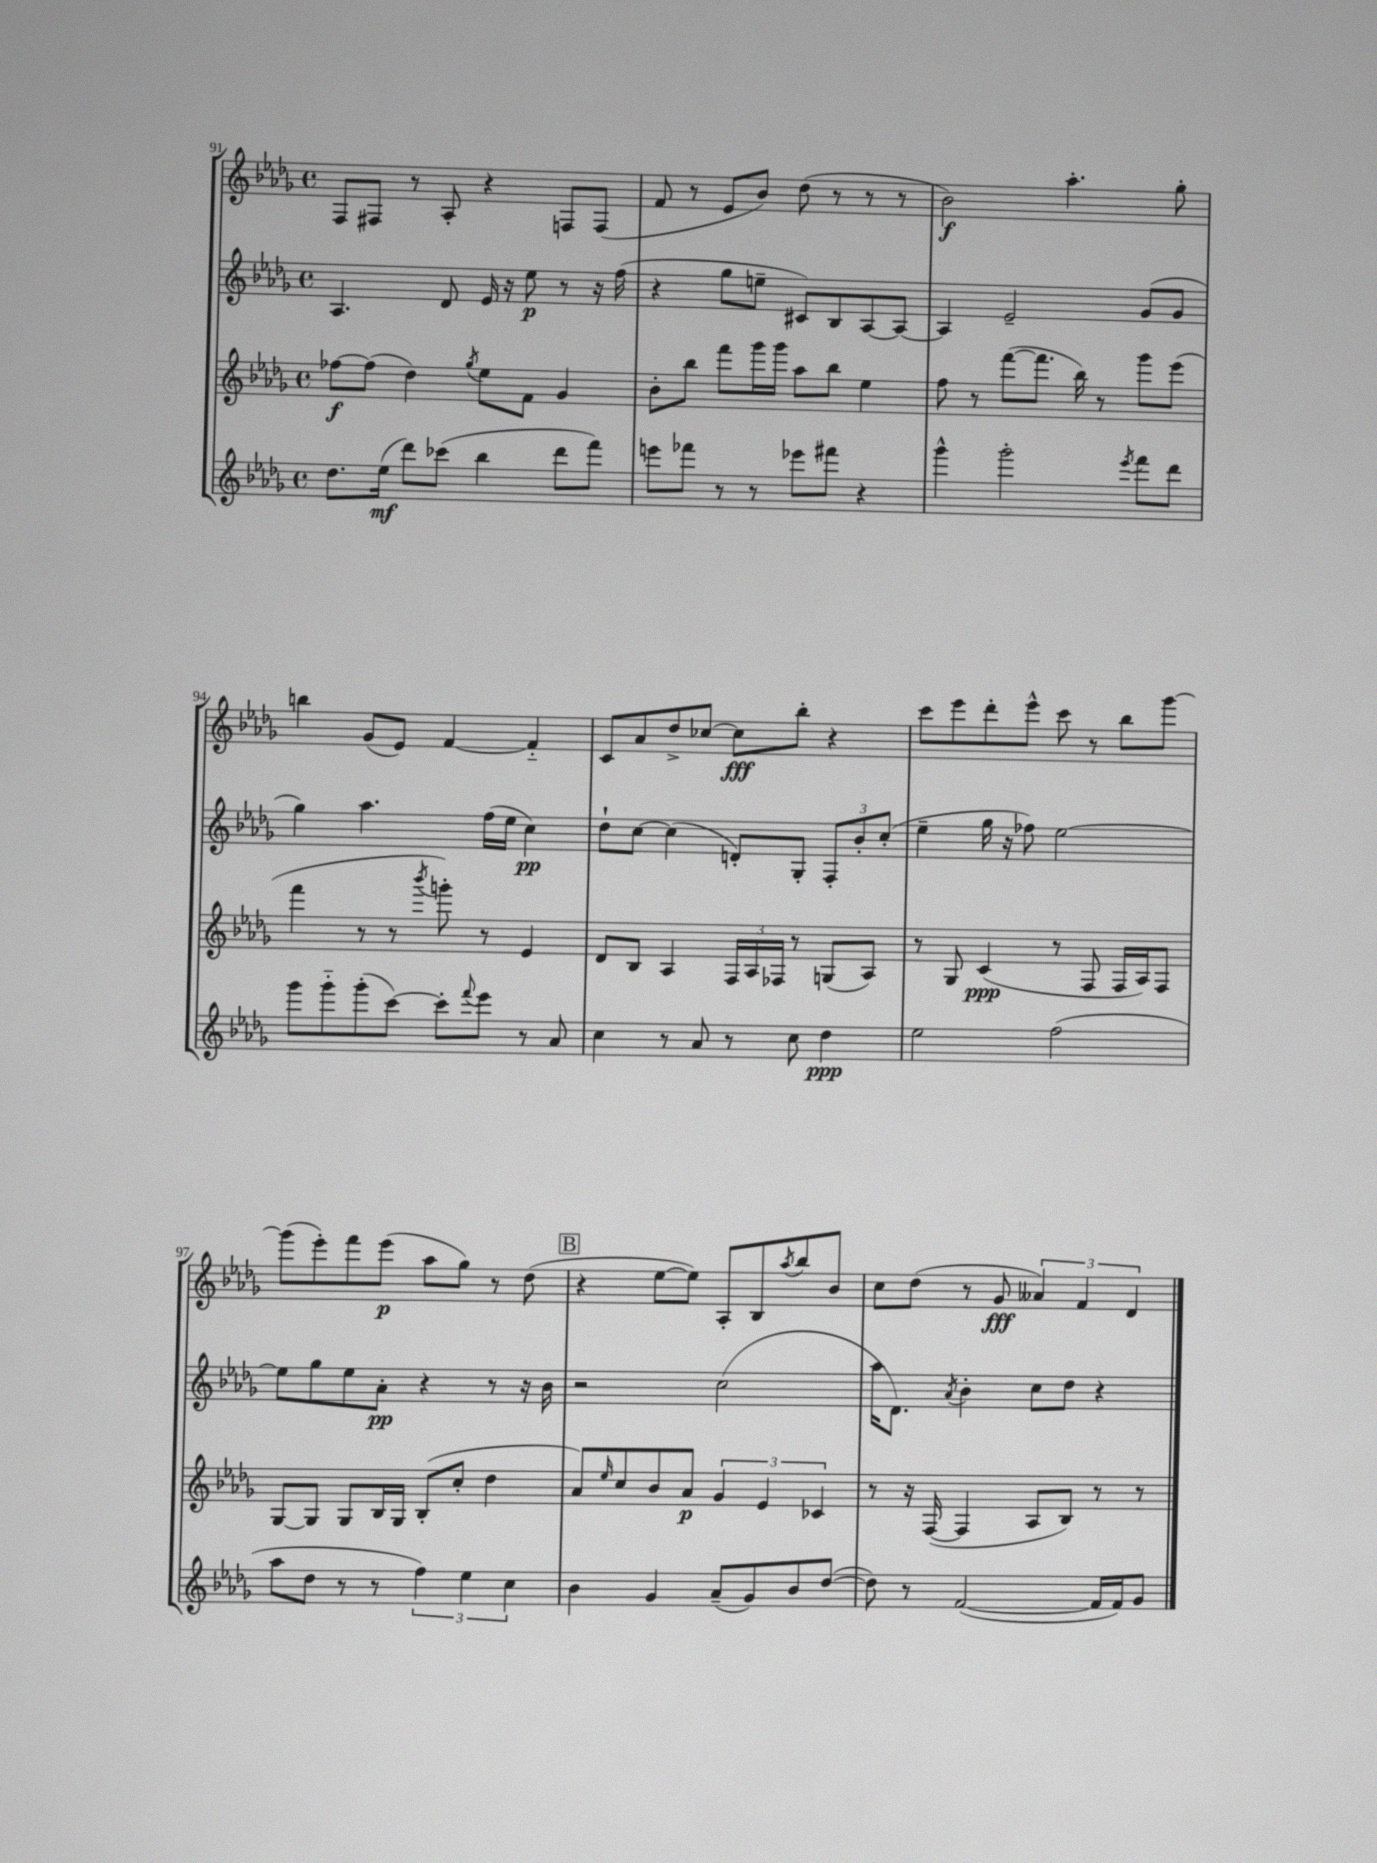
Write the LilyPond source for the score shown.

<<
\new StaffGroup <<
\new Staff = "s0" {
    \clef treble \key des \major \defaultTimeSignature \time 4/4
    f8 fis8 r8 aes8-. r4 f8 f8( |
    f'8 r8 ees'8 bes'8) des''8( r8 r8 r8 |
    bes'2\f) aes''4.-. ges''8-. |
    b''4 ges'8( ees'8) f'4~ f'4-_ |
    c'8 aes'8 des''8-> ces''8~ ces''8\fff bes''8-. r4 |
    c'''8 ees'''8 des'''8-. ees'''8-^ c'''8 r8 bes''8 ges'''8~ |
    ges'''8( ees'''8-.) f'''8 ees'''8\p( aes''8 ges''8) r8 des''8( |
    \mark \markup { \box "B" } r4 ees''8~ ees''8) aes8-. bes8 \acciaccatura { aes''8 } bes''8 bes'8 |
    c''8 des''8( r8 ges'8\fff \tuplet 3/2 { aeses'4) f'4 des'4 } \bar "|." |
}
\new Staff = "s1" {
    \clef treble \key des \major \defaultTimeSignature \time 4/4
    aes4. des'8 ees'16 r16 ees''8\p r8 r16 f''16( |
    r4 ges''8 e''8-- cis'8) bes8 aes8~ aes8~ |
    aes4 ees'2-- ges'8( ges'8 |
    ges''4) aes''4. f''16( ees''16 c''4\pp) |
    des''8-! c''8~ c''4( d'8-.) ges8-. \tuplet 3/2 { f8-. bes'8-. c''8-.( } |
    ees''4-- ges''16 r16 fes''8) ees''2~ |
    ees''8 ges''8 ees''8 aes'8-.\pp r4 r8 r16 bes'16 |
    \mark \markup { \box "B" } r2 c''2( |
    aes''16 des'8.) \acciaccatura { aes'8 } bes'4-. c''8 des''8 r4 \bar "|." |
}
\new Staff = "s2" {
    \clef treble \key des \major \defaultTimeSignature \time 4/4
    fes''8~\f fes''8( des''4) \acciaccatura { ges''8 } ees''8 f'8 ges'4 |
    bes'8-. bes''8 f'''8 ges'''16 ges'''16 aes''8 bes''8 ees''4 |
    f''8 r8 f'''8~( f'''8. bes''16) r8 ges'''8 ees'''8( |
    f'''4 r8 r8 \acciaccatura { bes'''8 } g'''8-.) r8 ees'4 |
    des'8 bes8 aes4 \tuplet 3/2 { f16 aes16 fes16 } r8 g8( aes8) |
    r8 ges8 c'4\ppp( r8 f8 f16 aes16) f8 |
    ges8~ ges8 ges8 bes16 ges16 bes8-.( c''8-. des''4 |
    \mark \markup { \box "B" } aes'8) \grace { ees''16 } c''8 bes'8 aes'8\p \tuplet 3/2 { ges'4 ees'4 ces'4 } |
    r8 r16 f16~( f4 aes8 bes8) r8 r8 \bar "|." |
}
\new Staff = "s3" {
    \clef treble \key des \major \defaultTimeSignature \time 4/4
    des''8. ees''16\mf( des'''8) ces'''8( bes''4 des'''8 f'''8) |
    e'''8 fes'''8 r8 r8 ees'''8 fis'''8 r4 |
    ges'''4-^ ges'''2-. \acciaccatura { ees'''8 } f'''8 des'''8 |
    ges'''8 ges'''8-_ ges'''8-.( c'''8~) c'''8-. \appoggiatura { f'''8 } ees'''8 r8 aes'8 |
    c''4 r8 aes'8 r8 c''8 des''4\ppp |
    ees''2 f''2( |
    aes''8 des''8 r8 r8 \tuplet 3/2 { f''4) ees''4 c''4 } |
    \mark \markup { \box "B" } bes'4 ges'4 aes'8--( ges'8) bes'8 des''8~( |
    des''8) r8 f'2~( f'16 f'16) ges'8 \bar "|." |
}
>>
>>
\layout { \context { \Score currentBarNumber = #91 } }
